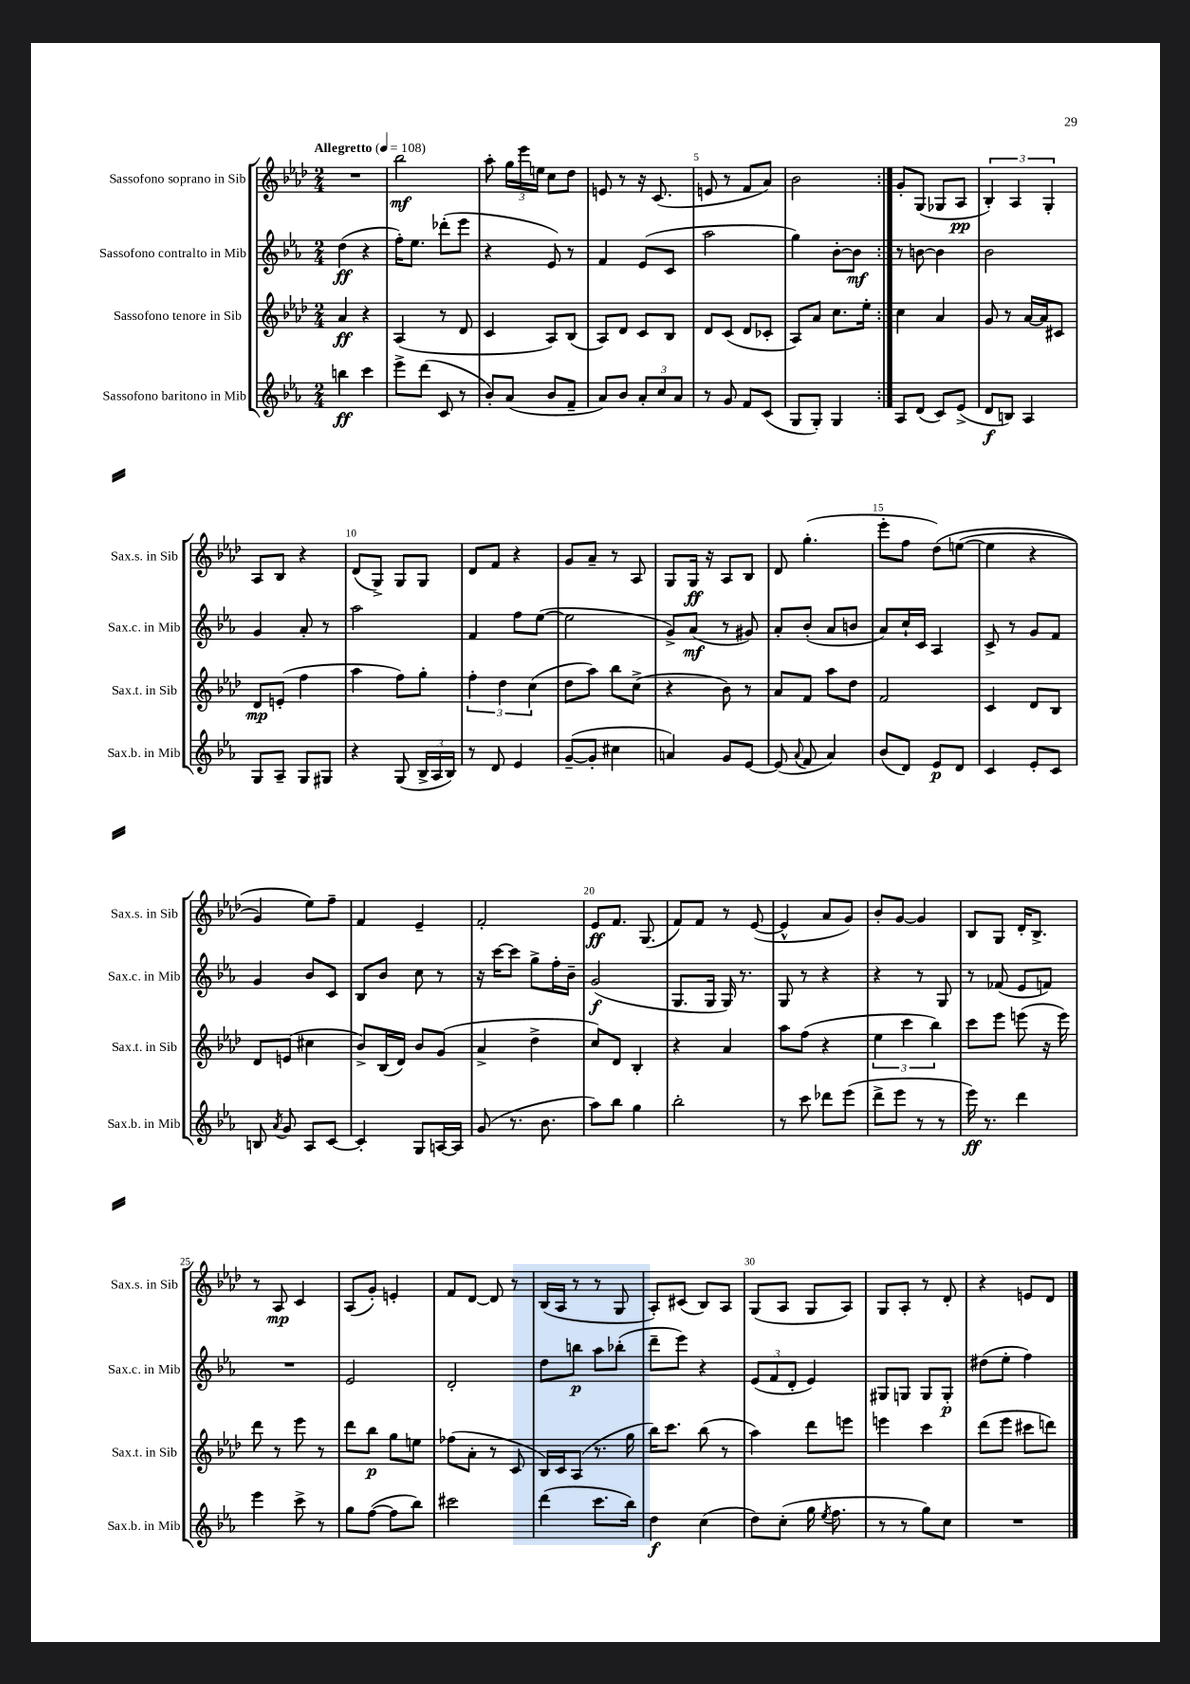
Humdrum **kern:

**kern	**kern	**kern	**kern
*staff4	*staff3	*staff2	*staff1
*clefG2	*clefG2	*clefG2	*clefG2
*k[b-e-a-]	*k[b-e-a-d-]	*k[b-e-a-]	*k[b-e-a-d-]
*M2/4	*M2/4	*M2/4	*M2/4
*MM108	*MM108	*MM108	*MM108
4bb\	4a-/	(4dd\	2r
4ccc\	4r	4r	.
=	=	=	=
8eee-^\L	(4A-/	16ff'\LK)	2bb-\
.	.	8.ee-\J	.
(8ddd\J	.	.	.
8c/	8r	(8ddd-'\L	.
8r	8d-/	8eee-\J	.
=	=	=	=
8b-'/L)	4c/	4r	8aa-'\
(8a-/J	.	.	24gg\LL
.	.	.	24eee-\
.	.	.	24ee\JJ
8b-/L	8A-/L)	8e-/)	8cc\L
8f~/J	(8B-/J	8r	8dd-\J
=	=	=	=
8a-/L)	8A-/L)	4f/	8e/
8b-/J	8d-/J	.	8r
12a-'/L	8c/L	(8e-/L	16r
.	.	.	(8.c/
12cc/	.	.	.
.	8B-/J	8c/J	.
12a-/J	.	.	.
=	=	=	=
8r	8d-/L	2aa-\	8e/
8g/	(8c/J	.	8r
8f/L	8d-/L	.	8f/L
(8c/J	8c-'/J	.	8a-/J)
=	=	=	=
8G/L	8A-/L)	4gg\)	2b-\
8G'/J)	8a-/J	.	.
4G/	8.cc\L	[8b-'\L	.
.	.	8b-\]J	.
.	16ee-'\Jk	.	.
=:|!	=:|!	=:|!	=:|!
8A-/L	4cc\	8r	8g'/L
(8d/J	.	[8b\	(8G/J
8c/L)	4a-/	4b\]	8G-/L
(8e-^/J	.	.	8A-/J
=	=	=	=
8d/L	8g/	2b-\	6B-'/)
8B/J)	8r	.	.
.	.	.	6A-/
4A-/	[16a-/LL	.	.
.	16a-/]J	.	.
.	.	.	6G'/
.	8c#/J	.	.
=	=	=	=
8G/L	8d-/L	4g/	8A-/L
8A-~/J	(8e'/J	.	8B-/J
8G/L	4ff\	8a-'/	4r
8G#/J	.	8r	.
=	=	=	=
4r	4aa-\	2aa-\	(8d-/L
.	.	.	8G^/J)
(8G/	8ff\L)	.	8G/L
24B-^/LL	8gg'\J	.	8G/J
24A-/	.	.	.
24B-/JJ)	.	.	.
=	=	=	=
8r	6ff'\	4f/	8d-/L
8d/	.	.	8f/J
.	6dd-\	.	.
4e-/	.	8ff\L	4r
.	(6cc\	.	.
.	.	([8ee-\J	.
=	=	=	=
([8g~/L	8dd-\L	2ee-\]	8g/L
8g'/]J	8aa-\J)	.	8a-~/J
4cc#\	8bb-\L	.	8r
.	(8cc^\J	.	8A-/
=	=	=	=
4a/)	4r	8g^/L)	8G/L
.	.	(8a-/J	16G/Jk
.	.	.	16r
8g/L	8b-\)	8r	8A-/L
[8e-/J	8r	8g#/)	8B-/J
=	=	=	=
(8e-/]	8a-/L	8a-'/L	8d-/
8qqa-/	.	.	.
8f/	8f/J	(8b-'/J	(4.gg'\
4a-/)	8aa-\L	8a-/L	.
.	8dd-\J	8b/J	.
=	=	=	=
(8b-/L	2f/	8a-/L)	8eee-'\L
8d/J)	.	16cc`/L	8ff\J
.	.	16c/JJ	.
8e-/L	.	4A-/	&(8dd-\L)
8d/J	.	.	([8ee\J
=	=	=	=
4c/	4c/	8c^/	4ee\]
.	.	8r	.
8e-'/L	8d-/L	8g/L	4r
8c/J	8B-/J	8f/J	.
=	=	=	=
8B/	8d-/L	4g/	4g/)
8qa-/	.	.	.
8g/	(8e/J	.	.
8A-/L	4cc#\	8b-/L	8ee-\L&)
[8c/J	.	8c/J	8ff~\J
=	=	=	=
4c'/]	8b-^/L)	8B-/L	4f/
.	(16B-/L	8b-/J	.
.	16d-/JJ)	.	.
8G/L	8b-/L	8cc\	4e-~/
[16A/L	(8g/J	8r	.
16A/]JJ	.	.	.
=	=	=	=
(8g/	4a-^/	16r	2f'/
.	.	[16ccc\LK	.
8.r	.	8ccc\]J	.
.	4dd-^\	8gg^\L	.
8.b-\	.	.	.
.	.	16ff'\L	.
.	.	16b-~\JJ	.
=	=	=	=
8aa-\L)	8cc/L)	(2g/	8e-/L
8bb-\J	8d-/J	.	8.f/J
4gg\	4B-'/	.	.
.	.	.	(8.G/
=	=	=	=
2bb-'\	4r	8.G/L	8f/L)
.	.	.	8f/J
.	.	16G/Jk	.
.	4a-/	16G/)	8r
.	.	8.r	.
.	.	.	([8e-/
=	=	=	=
8r	8aa-\L	8G/	4e-^^/]
8ccc\	(8ff\J	8r	.
8ddd-\L	4r	4r	8a-/L
(8eee-\J	.	.	8g/J)
=	=	=	=
8ddd^\L	6ee-\	4r	8b-'/L
8eee-\J	.	.	[8g/J
.	6ccc\	.	.
8r	.	8r	4g/]
.	6bb-\)	.	.
8r	.	8G/	.
=	=	=	=
16eee-\)	8ccc\L	8r	8B-/L
8.r	.	.	.
.	8eee-\J	(8f-/	8G/J
4ddd\	(8eee\	8e-/L	16d-'/LK
.	.	.	8.B-^/J
.	16r	8f/J)	.
.	16eee\)	.	.
=	=	=	=
4eee-\	8ddd-\	2r	8r
.	8r	.	8A-/
8ccc^\	8eee-\	.	4c/
8r	8r	.	.
=	=	=	=
8gg\L	8ddd-\L	2e-/	(8A-/L
([8ff\J	8bb-\J	.	8g'/J)
8ff\]L	8gg\L	.	4e'/
8bb-\J)	8ee\J	.	.
=	=	=	=
2ccc#\	(8ff-\L	2d'/	8f/L
.	8a-'\J	.	[8d-/J
.	8r	.	8d-/]
.	8c/	.	8r
=	=	=	=
(4ddd\	16B-/LL)	8dd\L	(16B-/LL
.	16c/J	.	16A-/JJ
.	(8A-/J	8bb\J	8r
8.ccc\L	8.r	8aa-\L	8r
.	.	(8bb-'\J	8G/
16bb-\Jk)	16gg\	.	.
=	=	=	=
4dd\	16bb-\LK)	8ddd~\L	8A-'/L)
.	8.ccc\J	.	.
.	.	8eee-\J)	(8c#/J
(4cc\	(8bb-\	4r	8B-/L)
.	8r	.	8A-/J
=	=	=	=
8dd\L)	4aa-\)	(12e-/L	(8G/L
.	.	12f/	.
(8cc'\J	.	.	8A-/J
.	.	12d'/J	.
16gg\	8ddd-\L	4e-/)	8G/L
8qee-/	.	.	.
8.ff\	.	.	.
.	8eee\J	.	8A-/J)
=	=	=	=
8r	4eee\	8G#/L	8G/L
8r	.	8G/J	8A-'/J
8gg\L)	4ccc\	8G/L	8r
8cc\J	.	8G'/J	8d-'/
=	=	=	=
2r	(8ddd-\L	(8dd#\L	4r
.	8eee-\J	8ee-'\J	.
.	8ccc#\L	4ff\)	8e/L
.	8ddd\J)	.	8d-/J
==	==	==	==
*-	*-	*-	*-
